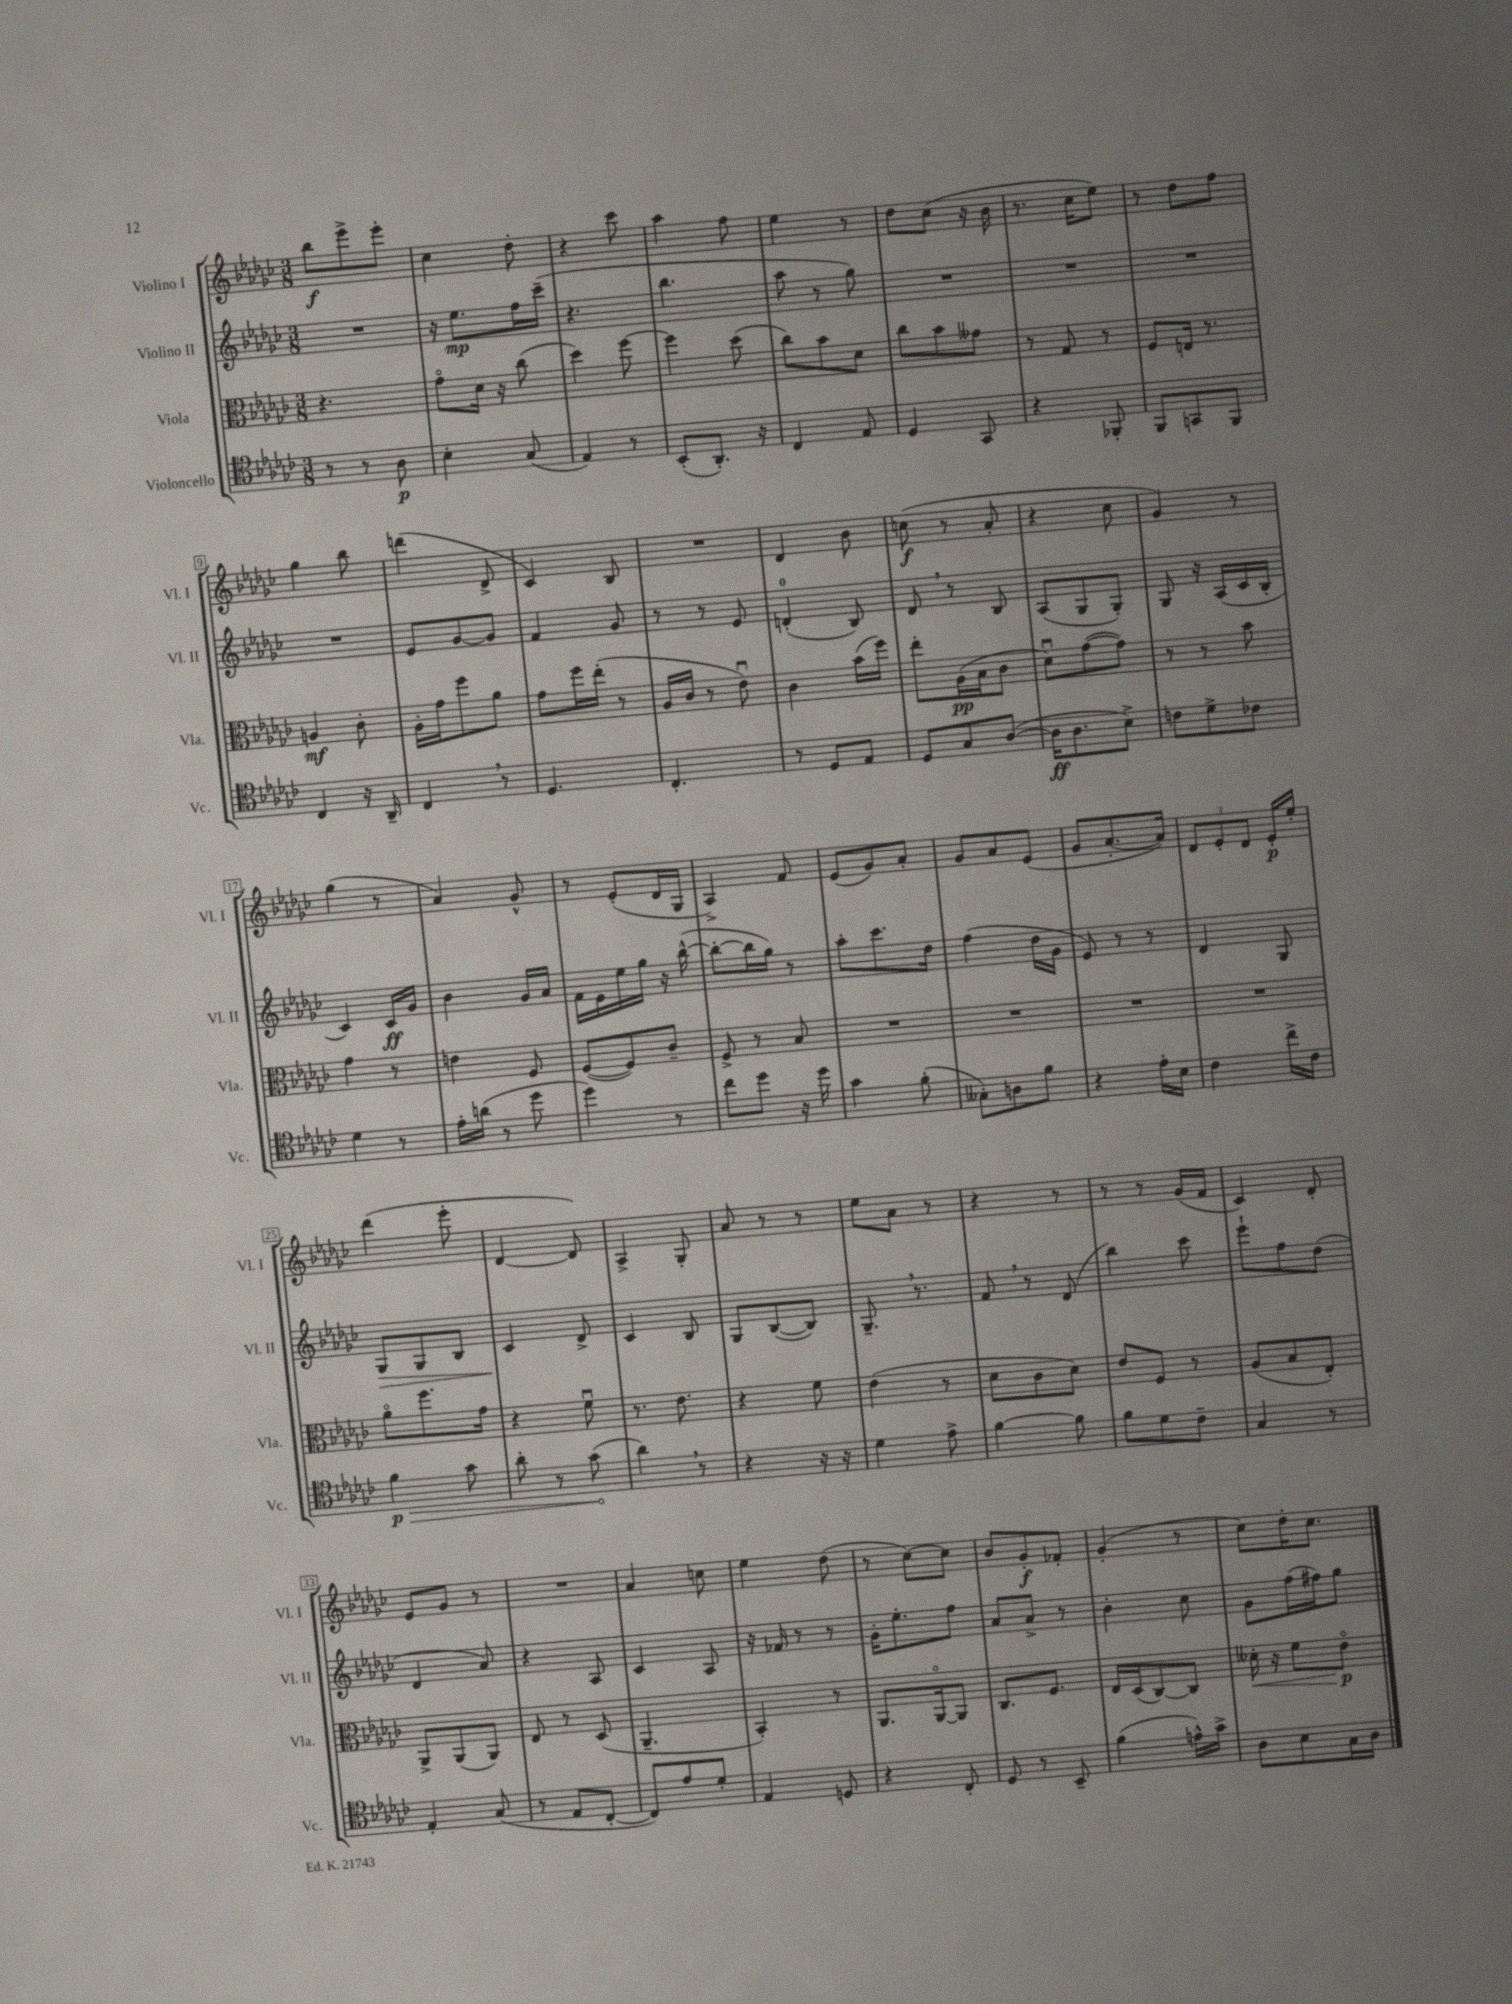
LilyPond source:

<<
\new StaffGroup <<
\new Staff = "s0" \with { instrumentName = "Violino I" shortInstrumentName = "Vl. I" } {
    \clef treble \key ges \major \numericTimeSignature \time 3/8
    \autoBeamOff bes''8[\f ees'''8-> ees'''8]-. |
    ces''4 des''8-. |
    r4 ces'''8 |
    aes''4 f''8 |
    ees''4 r8 |
    des''8[ ces''8]( r16 bes'16 |
    r8. ces''16[ ees''8]) |
    r8 des''8[ f''8] |
    ges''4 bes''8 |
    d'''4( des'8-> |
    ces'4) bes8 |
    R4. |
    des'4 bes'8 |
    c''8\f( r8 aes'8-. |
    r4 ces''8 |
    ges'4) r8 |
    ges''4( r8 |
    aes'4) ges'8-^ |
    r8 ees'8[-.( des'16 ges16] |
    aes4->) f'8 |
    ees'8[( ges'8) aes'8]-. |
    ges'8[ aes'8 ees'8]( |
    ges'8[ aes'8.~-. aes'16]) |
    \tuplet 3/2 { des'8[ ees'8-. des'8] } ees'16[-.\p ees''16]-. |
    des'''4( ees'''8-. |
    des'4~ des'8) |
    aes4-> ges8-. |
    aes'8 r8 r8 |
    ees''8[ aes'8] r8 |
    r4 r8 |
    r8 r8 ges'16[( f'16] |
    ces'4) des'8-. |
    ees'8[ ges'8] r8 |
    R4. |
    aes'4 c''8 |
    ees''4 des''8( |
    r8 ces''8[~) ces''8] |
    bes'8[ ges'8-.\f fes'8]-. |
    ges'4-.( r8 |
    ces''8[) des''16-. ces''8.] \bar "|." |
}
\new Staff = "s1" \with { instrumentName = "Violino II" shortInstrumentName = "Vl. II" } {
    \clef treble \key ges \major \numericTimeSignature \time 3/8
    \autoBeamOff R4. |
    r16 ees''8.[\mp f''16 ces'''16]--( |
    r4. |
    bes''4. |
    aes''8 r8 ges''8) |
    R4. |
    R4. |
    R4. |
    R4. |
    ees'8[ ges'8~ ges'8] |
    f'4 ges'8 |
    r8 r8 ees'8 |
    d'4-0-.( bes8) |
    des'8 \breathe r8 bes8 |
    aes8[( ges8 ges8]-.) |
    ges8 r16 aes16[( ces'16 bes16]-. |
    ces'4) ces'16[\ff ges'16] |
    bes'4 ges'16[ aes'16] |
    f'16[ ees'16 ees''16 ges''16] r16 bes''16~-^( |
    bes''8[~-. bes''16 ges''16]) r8 |
    aes''8[-. ces'''8. des''16] |
    f''4( des''16[ ges'16] |
    ees'8) r8 r8 |
    des'4 ges8 |
    ges8[\> ges8 bes8] |
    ces'4\! des'8-> |
    ces'4 bes8 |
    ges8[ bes8~( bes8]) |
    ges8.-- \breathe r8. |
    f'8 \breathe r8 des'8( |
    bes''4) ces'''8 |
    ees'''8[-! f''8 des''8]( |
    des'4 aes'8) |
    r4 aes8 |
    ces'4 aes8 |
    r16 fes'16 r8 r8 |
    ges'16[-. ees''8.-. f''8] |
    aes'8[ aes'8]-> r8 |
    bes'4-. ces''8 |
    ges'8[ f''16( fis''16) ges''8] \bar "|." |
}
\new Staff = "s2" \with { instrumentName = "Viola" shortInstrumentName = "Vla." } {
    \clef alto \key ges \major \numericTimeSignature \time 3/8
    \autoBeamOff r4. |
    ges'8[\flageolet des'16] r16 ces''8( |
    des''4) f''8~ |
    f''4 des''8( |
    ces''8[) bes'8 des'8] |
    ces''8[ bes'8 geses'8] |
    r8 ges8 r8 |
    f8[ e16] r8. |
    a4\mf ces'8-. |
    aes16[-. ges'16 f''8 aes'8] |
    ges'8[ f''16 ees''16]-.( r8 |
    aes16[ ces'16] r8 ees'8\downbow) |
    ces'4 bes'16[( f''16]) |
    ees''8[-. aes16\pp( bes16 ces'8] |
    des'8[\downbow) ges'8~( ges'8]) |
    r8 r8 bes'8 |
    ges'4 r8 |
    e'4 f8 |
    f8[~( f8) ces'8]-- |
    f8-> r8 bes8 |
    R4. |
    R4. |
    R4. |
    R4. |
    aes'8[\flageolet f''8. ges'16] |
    r4 f'8\downbow |
    r8. ees'8. |
    r4 f'8 |
    ees'4( r8 |
    des'8[ ces'8 des'8]) |
    ees'8[ f8] r8 |
    aes8[( bes8 ees8]-.) |
    aes,8[-> aes,8( aes,8]) |
    ees8 r8 des8( |
    aes,4.-- |
    bes,4-.) r8 |
    aes,8.[ aes,16~\flageolet aes,8] |
    ces8.[ f8.] |
    ees16[ des16( ces8~) ces8] |
    deses'16-.\< r16 f'8[ ees'8]\flageolet\p\! \bar "|." |
}
\new Staff = "s3" \with { instrumentName = "Violoncello" shortInstrumentName = "Vc." } {
    \clef tenor \key ges \major \numericTimeSignature \time 3/8
    \autoBeamOff r8 r8 aes8\p |
    bes4-. ges8( |
    ees4) r8 |
    bes,8[-.( aes,8.]-.) r16 |
    ces4 ees8 |
    des4 ges,8 |
    r4 fes,8-. |
    f,8[ g,8 f,8] |
    ces4 r16 aes,16-- |
    ces4 \breathe r8 |
    des4. |
    ces4.-. |
    r8 des8[ ees8] |
    des8[ ges8 aes8]~( |
    aes16[\ff aes8. bes8]->) |
    c'8[ des'8-> ces'8] |
    des'4 r8 |
    ees'16[-. a'16]( r8 des''8 |
    des''4) r8 |
    ces''8[ des''8] r16 des''16 |
    ges'4 f'8-.( |
    geses8[-.) a8 f'8] |
    r4 ees'16[-. bes16] |
    ces'4 ces''16[-> ces'16] |
    \once \override Hairpin.circled-tip = ##t f'4\p\> ges'8 |
    aes'8-. r8 ges'8\!( |
    aes'4) \breathe r8 |
    r4 r16 r16 |
    des'4 ees'8-> |
    f'4~ f'8 |
    f'8[ des'8 ces'8]-- |
    ges4 r8 |
    ees4-. ges8( |
    r8 ees8[ ces8]~-. |
    ces8[) ees'8 des'8]-. |
    ees4 d8 |
    r4 ces8-. |
    des8 r8 bes,8-- |
    f'4( e'16[-^) ges'16]-> |
    aes8[ bes8 ges16 aes16] \bar "|." |
}
>>
>>
\layout { \context { \Score \override BarNumber.stencil = #(make-stencil-boxer 0.1 0.3 ly:text-interface::print) } }
